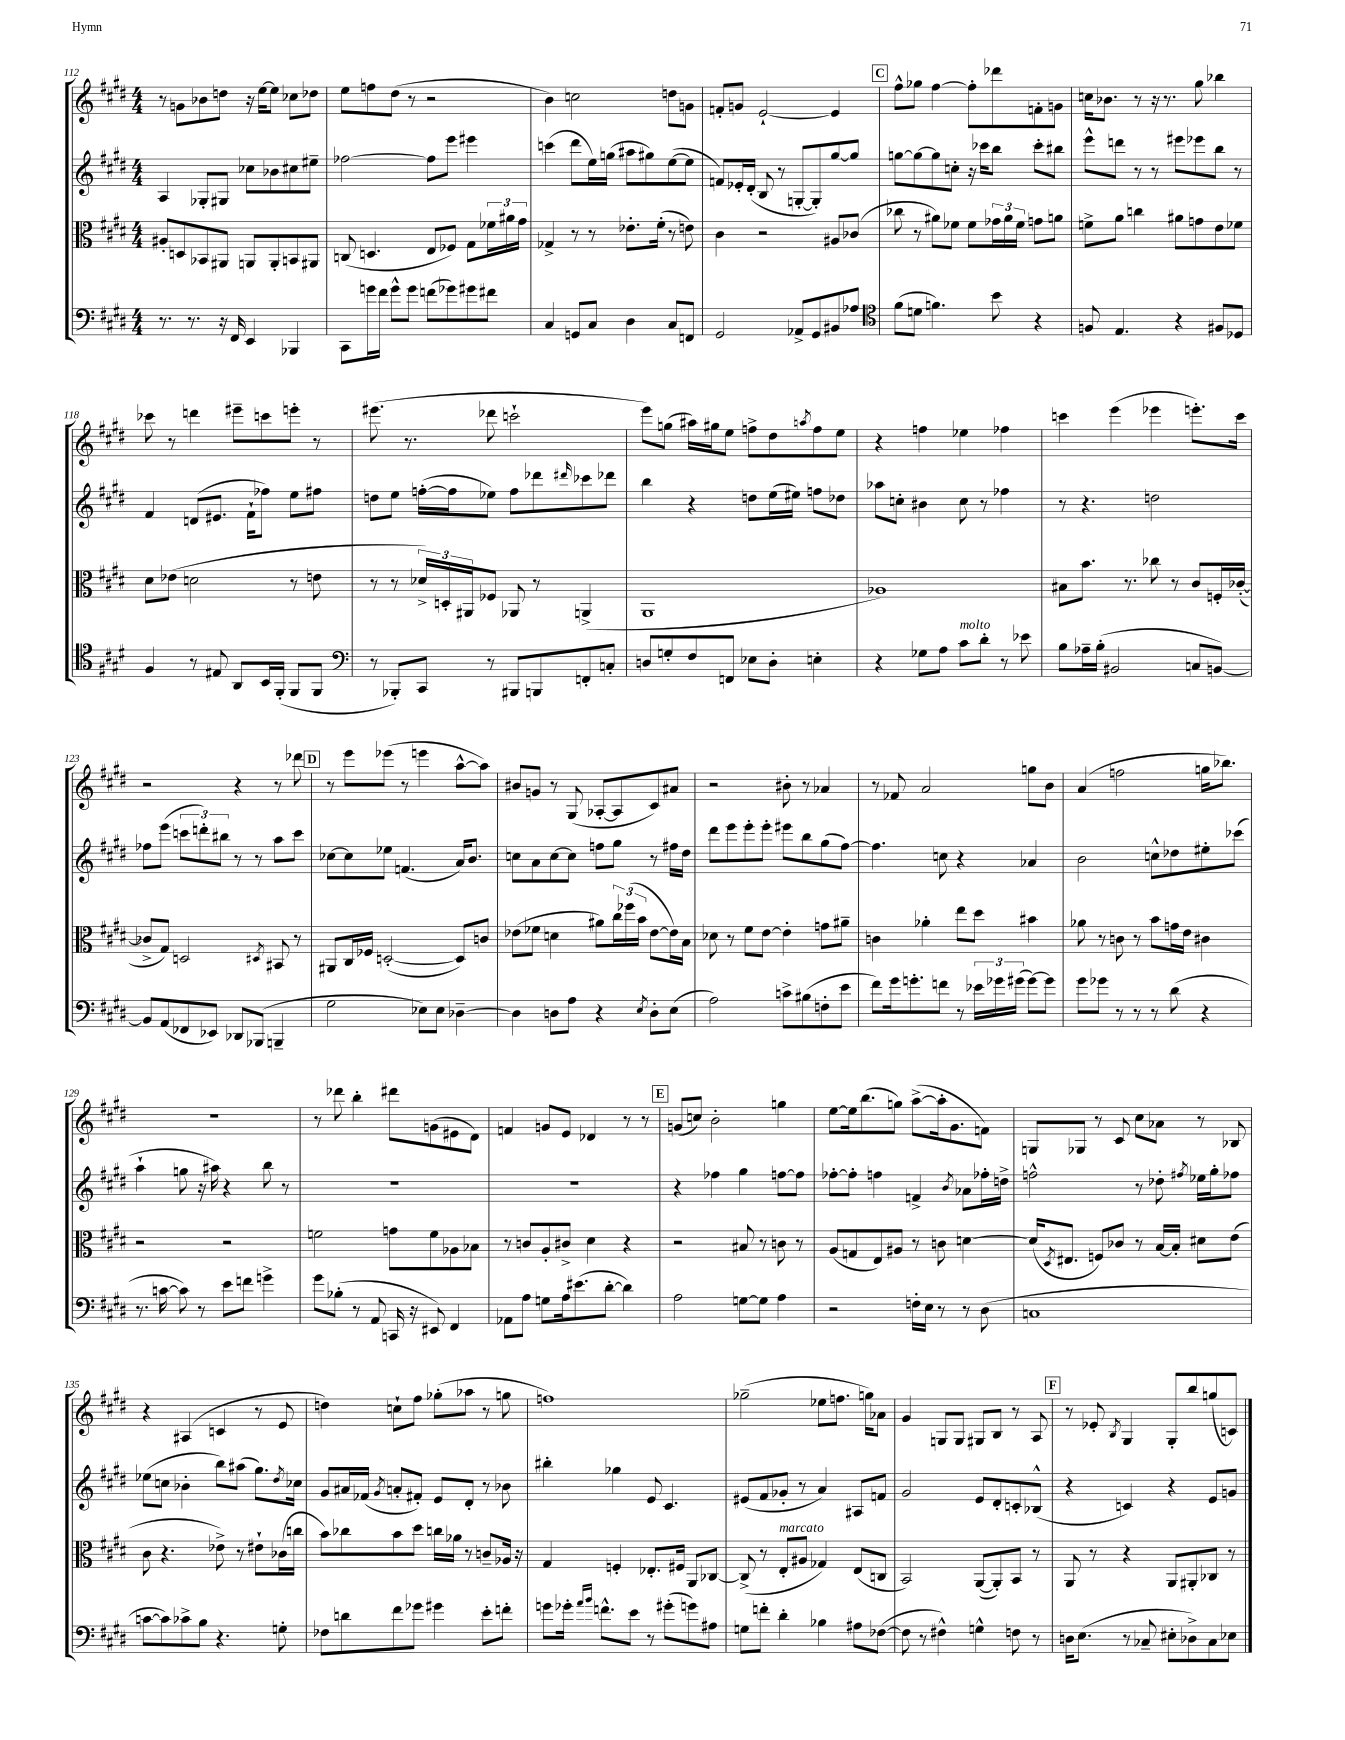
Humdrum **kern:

**kern	**kern	**kern	**kern
*staff4	*staff3	*staff2	*staff1
*clefF4	*clefC3	*clefG2	*clefG2
*k[f#c#g#d#]	*k[f#c#g#d#]	*k[f#c#g#d#]	*k[f#c#g#d#]
*M4/4	*M4/4	*M4/4	*M4/4
8.r	8A#'	4A	8r
.	8D	.	8g
8.r	.	.	.
.	8BB-	8G-'	8b-
16r	8AA#	8G#	8dd
16FF#	.	.	.
4EE	8AA	8cc-	16r
.	.	.	[16ee
.	8AA'	8b-	8ee]
4BBB-	8BB	8cc#	8cc-
.	8AA#	8ee#~	8dd-
=	=	=	=
8CC#	(8C	[2ff-	8ee
16g	4.D	.	8ff
16f#	.	.	.
8g^^	.	.	(8dd#
8g	.	.	8r
(8f	8E	8ff-]	2r
8g-)	8F-)	8eee	.
8g#	8G#	4eee#	.
8f#	24f-	.	.
.	24a#	.	.
.	24g#	.	.
=	=	=	=
4C#	4G-^	(4ccc	4b)
8GG	8r	8ddd#	2cc
8C#	8r	16ee)	.
.	.	(16gg	.
4D#	8.e-'	8aa#	.
.	.	8gg#)	.
.	(16f#'	.	.
8C#	8r	([8ee	8dd
8FF	8e)	8ee]	8g
=	=	=	=
2GG#	4c#	8f)	8f'
.	.	16e-'	8g
.	.	(16d#'	.
.	2r	8B	[2e`
.	.	8r	.
8AA-^	.	[8G'	.
8GG#	.	8G'])	.
8BB#	8A#	[8gg#	4e]
8A-	(8c-	8gg#]	.
=	=	=	=
*clefC4	*	*	*
(8f#	8cc-	[8gg	8ff#^^
8d	8r	8gg_	8gg-
4.f)	8a#)	8gg]	[4ff#
.	8f-	8cc'	.
.	8f-	16r	8ff#']
.	.	16ccc-	.
8b	24g-	8bb	8ddd-
.	24a#	.	.
.	24f-	.	.
4r	8g	8ccc-'	8f'
.	8a	8bb#	8g
=	=	=	=
8F	8f^	8eee^^	16cc
.	.	.	8.b-
4.E	8a	8ddd	.
.	4cc	8r	8r
.	.	8r	16r
.	.	.	8.r
4r	8a#	8eee#	.
.	8g	8eee-	8gg#
8F#	8e	8bb	4bb-
8D-	8f-	8r	.
=	=	=	=
4F#	8d#	4f#	8ccc-
.	(8e-	.	8r
8r	2d	(8d	4ddd
8E#	.	8.e#	.
8AA	.	.	8eee#~
.	.	16f#`	.
16BB	.	8ff-)	8ccc
(16FF#'	.	.	.
8FF#	8r	8ee	8eee'
8FF#	8e	8ff#	8r
=	=	=	=
*clefF4	*	*	*
8r	8r	8dd	(8.eee#
8BBB-')	8r	8ee	.
.	.	.	8.r
8CC#	24d-^)	([16ff'	.
.	24D'	.	.
.	.	16ff]	.
.	24AA#	.	.
8r	8F-	8ee-)	8ddd-
8BBB#	8AA-	8ff	2ccc`
8BBB	8r	8ddd-	.
.	.	16qqddd#	.
8FF'	(4AA^	8ccc-	.
8C'	.	8ddd-	.
=	=	=	=
8D	1AA	4bb	8eee)
8G'	.	.	(8gg
8F#	.	4r	16aa#)
.	.	.	16gg#
8FF	.	.	8ee
8E-	.	8dd	8ff^
8D'	.	(16ee	8dd#
.	.	16ee#)	.
.	.	.	8qaa
4E'	.	8ff	8ff
.	.	8dd-	8ee
=	=	=	=
4r	1A-)	8aa-	4r
.	.	8cc'	.
8G-	.	4b#	4ff
8A	.	.	.
8c#	.	8cc	4ee-
8d#'	.	8r	.
8r	.	4ff-	4ff-
8e-	.	.	.
=	=	=	=
8B	8B#	8r	4ccc
16A-~	8.b	4.r	.
(16B'	.	.	.
2BB#	.	.	(4eee
.	8.r	.	.
.	8cc-	2dd	4eee-
.	8r	.	.
8C	8c#	.	8.eee')
[8BB)	16F'	.	.
.	([16c-'	.	16ccc
=	=	=	=
8BB]	8c-^]	8ff-	2r
(8AA	8G#)	(8eee	.
8FF-	2D	12ccc	.
.	.	12ddd')	.
8EE-)	.	.	.
.	.	12bb#	.
8DD-	.	8r	4r
(8BBB-	.	8r	.
.	8qD#	.	.
4BBB~	8BB#	8aa	8r
.	8r	8ccc	8ddd-
=	=	=	=
2G#	8AA#	[8cc-	8r
.	16C#	8cc-]	8eee
.	16F-	.	.
.	([2D'	8ee-	(8eee-
.	.	(4.f	8r
8E-)	.	.	4eee
8E-	.	.	.
[4D-~	8D])	16a)	[8aa^^
.	.	8.b	.
.	8c	.	8aa])
=	=	=	=
4D-]	(8e-	8cc	8b#
.	8f-	8a	8g
8D	4d	[8cc	8r
8A	.	8cc]	(8G#
4r	8a#)	8ff	[8A-'
.	24cc#	8gg#	8A-]
.	(24ff-	.	.
.	24b	.	.
8qE	.	.	.
8D'	[8e-	8r	8c#)
(8E	16e-])	16ff#	8a#
.	16B	16dd#	.
=	=	=	=
2A)	8d-	8ddd#	2r
.	8r	8eee	.
.	8f#	8eee'	.
.	[8e	8eee'	.
8c^	4e']	8eee#	8b#'
(8B#	.	8bb	8r
8F'	8g	(8gg#	4a-
8e	8a#~	[8ff#)	.
=	=	=	=
8f#)	4c	4.ff#]	8r
16g#	.	.	8f-
8.g'	.	.	.
.	4a-'	.	2a
8f	.	8cc	.
8r	8ee	4r	.
24e-	8dd#	.	.
24g-	.	.	.
(24g#	.	.	.
[8g#)	4b#	4a-	8gg
8g#]	.	.	8b
=	=	=	=
8g#	8a-	2b	(4a
8g-	8r	.	.
8r	8c	.	2ff
8r	8r	.	.
8r	8b	8cc^^	.
(8d#	16g	8dd-	.
.	16e	.	.
4r	4c#	8ee#'	16gg
.	.	.	8.bb-)
.	.	(8ccc-	.
=	=	=	=
8.r	2r	4aa`	1r
[16c	.	.	.
8c])	.	8gg	.
8r	.	16r	.
.	.	16aa#)	.
8e	2r	4r	.
8f	.	.	.
4g^	.	8bb	.
.	.	8r	.
=	=	=	=
8g#	2f	1r	8r
(8B-'	.	.	8ddd-
8r	.	.	4bb'
8AA	.	.	.
16CC	8g	.	8ddd#
16r	.	.	.
8EE#)	8f	.	(8g
4FF#	8A-	.	8e#
.	8B-	.	8d#)
=	=	=	=
8AA-	8r	1r	4f
8A	8c	.	.
8G	8A'	.	8g
16A	8c#^	.	8e
(8.e#	.	.	.
.	4d#	.	4d-
[8d#'	.	.	.
4d#])	4r	.	8r
.	.	.	8r
=	=	=	=
2A	2r	4r	(8g
.	.	.	8cc)
.	.	4ff-	2b'
[8G	8B#	4gg#	.
8G]	8r	.	.
4A	8c	[8ff	4gg
.	8r	8ff]	.
=	=	=	=
2r	(8A	[8ff-'	[8ee
.	8G	8ff-']	16ee]
.	.	.	(8.bb
.	8E)	4ff	.
.	8A#	.	8gg)
16F'	8r	4f^	([8aa^
16E	.	.	.
8r	8c	.	16aa']
.	.	.	8.g#
.	.	8qb	.
8r	[4d	8a-	.
(8D#	.	16ff-'	8f)
.	.	16dd^	.
=	=	=	=
1C	(16d]	2ff^^	8G
.	8qD#	.	.
.	8.E#	.	.
.	.	.	8G-
.	8F)	.	8r
.	8c-	.	8c#
.	8r	8r	8cc#
.	[16B	8dd-'	8a-
.	16B']	.	.
.	.	8qff#	.
.	8d#	16ee-	8r
.	.	16gg#'	.
.	(8e	8ff-	8B-
=	=	=	=
[8c	8c#	(8ee-	4r
8c])	4.r	8cc	.
8c-^	.	4b-'	(4A#
8B	.	.	.
4.r	8e-^)	8bb)	4c
.	8r	(8aa#	.
.	8e#`	8.gg#)	8r
8G'	(16c-	.	8e
.	.	8qdd#	.
.	16cc	16cc-	.
=	=	=	=
8F-	8b)	8g#	4dd)
8d	8cc-	16a#	.
.	.	(16f-	.
.	.	8qg#	.
8f#	8b	8a'	8cc`
8g-	8dd#	8f#')	8ff#
4g#	16cc	8e	(8gg-'
.	16a-	.	.
.	8r	8d#'	8aa-
8e'	8c~	8r	8r
8f'	16A-	8b-	8gg
.	16r	.	.
=	=	=	=
8g	4G#	4bb#'	1ff)
16g-'	.	.	.
16qqa	.	.	.
16qqb	.	.	.
8.f^^	.	.	.
.	4F'	4gg-	.
8e	.	.	.
8r	8.E-'	8e	.
(8g#'	.	4.c#	.
.	16F#	.	.
8g)	8AA	.	.
8A#	[8C-	.	.
=	=	=	=
8G	(8C-^]	(8e#	(2gg-~
8f'	8r	8f#	.
4d#'	8E'	8g-'	.
.	8A#	8r	.
4B-	4G-)	4a)	8ee-
.	.	.	8.ff
8A#	(8E	8A#	.
.	.	.	16gg)
([8F-	8C	8f	8a-
=	=	=	=
8F-]	2BB)	2g#	4g#
8r	.	.	.
4F#^^)	.	.	8G
.	.	.	8G
4G^^	([8AA	8e	8G#
.	8AA'])	8d#'	8B
8F	8BB	8c'	8r
8r	8r	(8B-^^	8A
=	=	=	=
16D	8AA	4r	8r
(8.E	.	.	.
.	8r	.	8e-'
.	.	.	8qB
8r	4r	4c)	4G#
8C-~	.	.	.
8E#'	8AA	4r	8G#'
8D-^)	8AA#'	.	8bb
8C-	8C-	8e	(8gg
8E-	8r	8g	8c)
==	==	==	==
*-	*-	*-	*-
